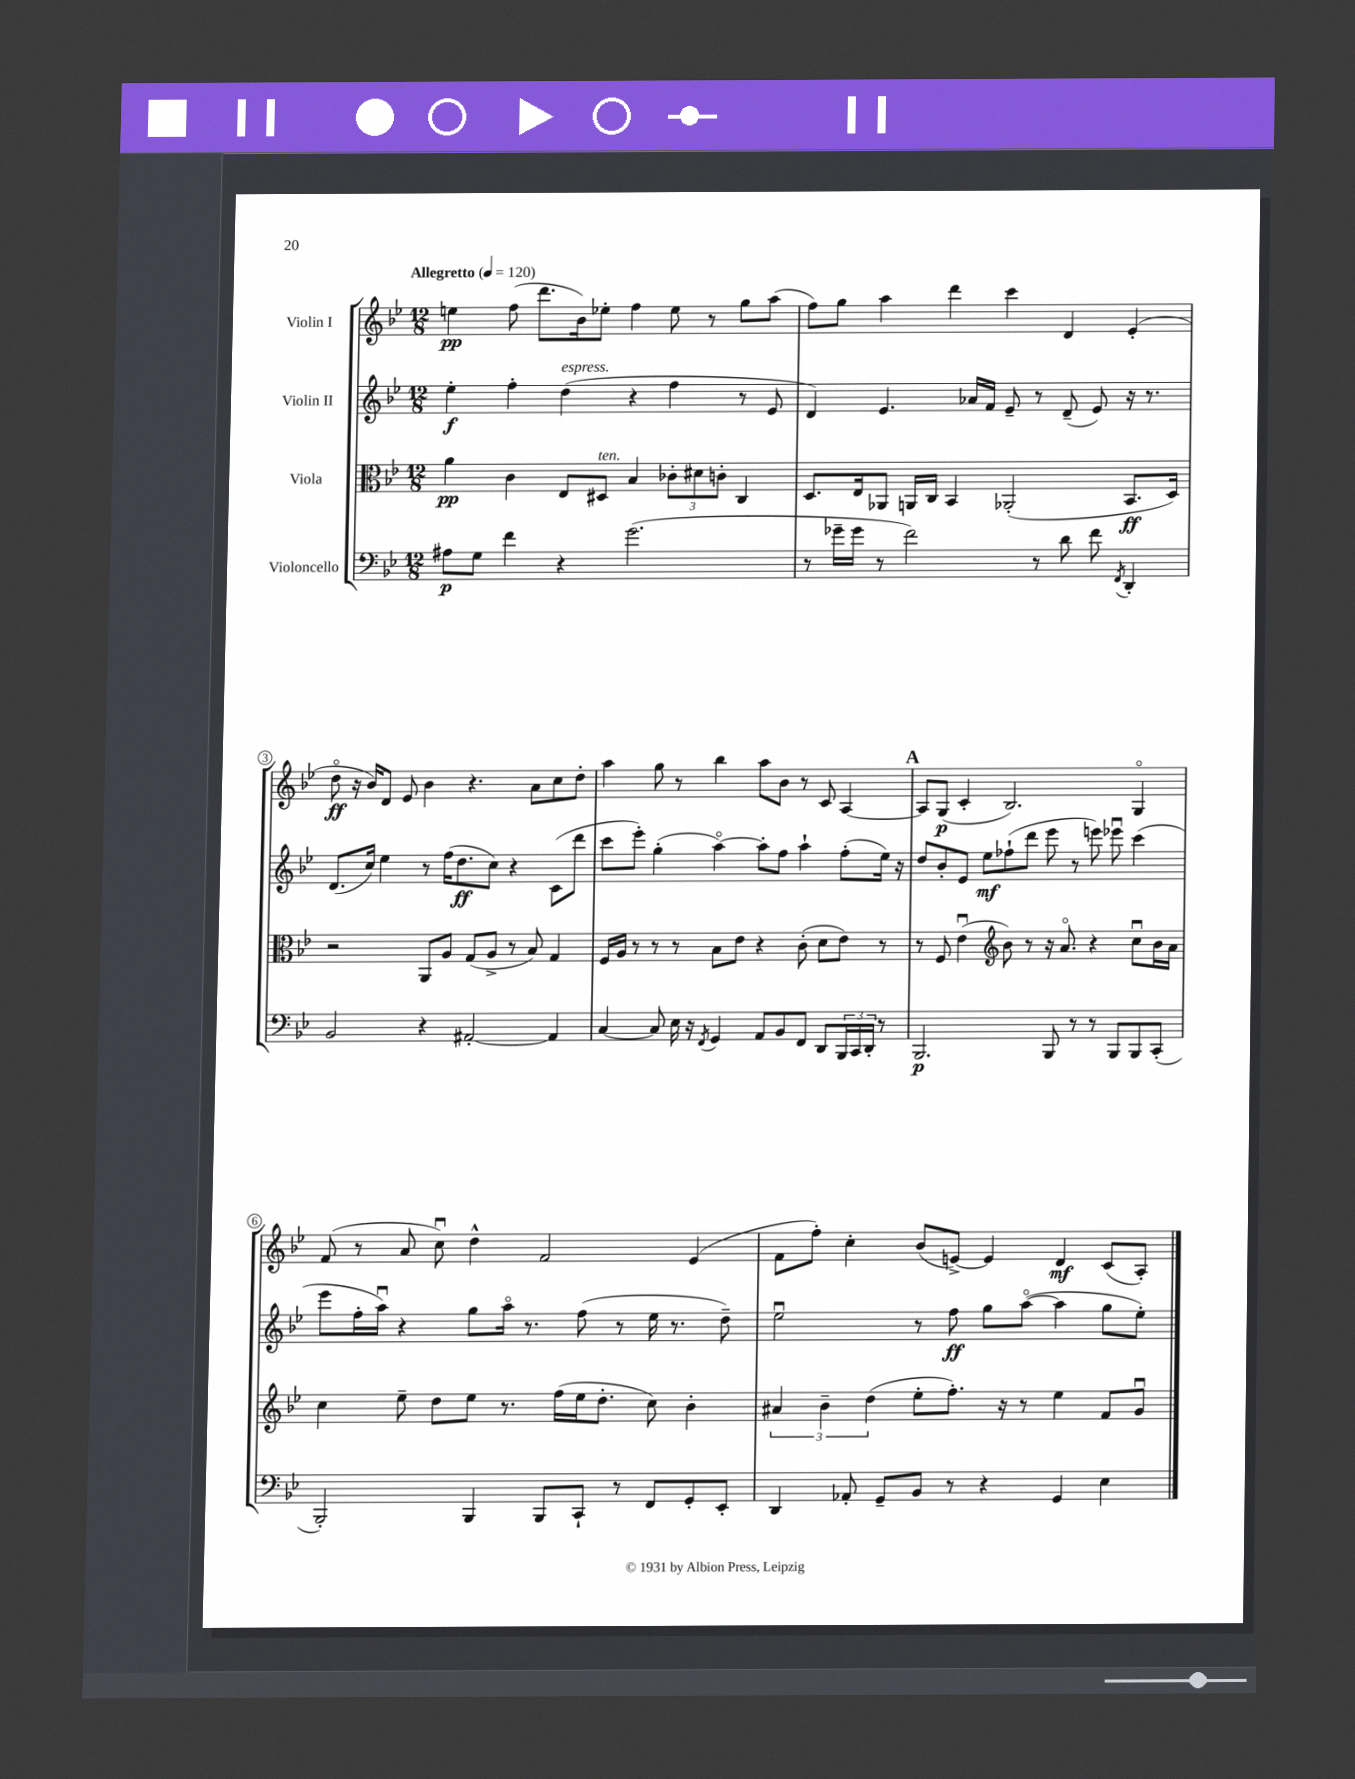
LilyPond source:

<<
\new StaffGroup <<
\new Staff = "s0" \with { instrumentName = "Violin I" } {
    \clef treble \key bes \major \numericTimeSignature \time 12/8 \tempo "Allegretto" 4 = 120
    e''4\pp f''8( d'''8. bes'16) ees''8-. f''4 ees''8 r8 g''8 a''8( |
    f''8) g''8 a''4 d'''4 c'''4 d'4 ees'4-.( |
    d''8\flageolet\ff r16 bes'16) d'8 ees'8 bes'4 r4. a'8 c''8 d''8-. |
    a''4 g''8 r8 bes''4 a''8 bes'8 r8 c'8 a4~ |
    \mark \markup { \bold "A" } a8 g8\p( c'4-. bes2.) g4\flageolet |
    f'8( r8 a'8 c''8\downbow) d''4-^ f'2 ees'4( |
    f'8 f''8-.) c''4-. bes'8( e'8~->) e'4 d'4\mf c'8( a8-.) \bar "|." |
}
\new Staff = "s1" \with { instrumentName = "Violin II" } {
    \clef treble \key bes \major \numericTimeSignature \time 12/8
    ees''4-.\f f''4-. d''4^\markup { \italic "espress." }( r4 f''4 r8 ees'8 |
    d'4) ees'4. aes'16 f'16 ees'8-- r8 d'8--( ees'8) r16 r8. |
    d'8.( c''16) ees''4 r8 f''16( d''8.\ff c''8) r4 c'8( d'''8 |
    c'''8 ees'''8-.) g''4-.( a''4~\flageolet) a''8-. f''8 a''4-! f''8-.( ees''16) r16 |
    \mark \markup { \bold "A" } d''8 bes'8-. ees'8 ees''8\mf fes''8-!( d'''8 ees'''8 r8 e'''8) ees'''8\downbow c'''4( |
    ees'''8 f''16-. a''16\downbow) r4 g''8 a''16\flageolet r8. f''8( r8 ees''16 r8. d''8--) |
    ees''2\downbow r8 f''8\ff g''8 a''8~\flageolet( a''4 g''8 ees''8-.) \bar "|." |
}
\new Staff = "s2" \with { instrumentName = "Viola" } {
    \clef alto \key bes \major \numericTimeSignature \time 12/8
    a'4\pp c'4 ees8 dis8^\markup { \italic "ten." } bes4 \tuplet 3/2 { ces'8-. dis'8 c'8-. } c4 |
    d8. ees16 aes,8 a,16 c16 bes,4 aes,2-.( bes,8.\ff d16) |
    r2 a,8 a8 g8( a8-> r8 bes8) g4 |
    f16 a16 r8 r8 r8 bes8 ees'8 r4 c'8-.( d'8 ees'8) r8 |
    \mark \markup { \bold "A" } r8 f8 ees'4\downbow( \clef treble bes'8) r8 r16 a'8.\flageolet r4 c''8\downbow bes'16 a'16 |
    c''4 ees''8-- d''8 ees''8 r8. f''16( ees''16 d''8.-. c''8) bes'4-. |
    \tuplet 3/2 { ais'4 bes'4-- d''4( } ees''8-. f''8.-.) r16 r8 ees''4 f'8 g'8\downbow \bar "|." |
}
\new Staff = "s3" \with { instrumentName = "Violoncello" } {
    \clef bass \key bes \major \numericTimeSignature \time 12/8
    ais8\p g8 f'4 r4 g'2.( |
    r8 ges'16-- ges'16 r8 f'2) r8 d'8 f'8 \acciaccatura { f,8 } d,4-. |
    bes,2 r4 ais,2~-. ais,4 |
    c4~ c8 ees16 r16 \acciaccatura { f,8 } g,4 a,8 bes,8 f,8 d,8 \tuplet 3/2 { bes,,16 c,16 d,16-. } r8 |
    \mark \markup { \bold "A" } bes,,2.\p bes,,8 r8 r8 bes,,8 bes,,8 c,8-.( |
    bes,,2-.) bes,,4 bes,,8 c,8-! r8 f,8 g,8-. ees,8-. |
    d,4 aes,8-. g,8-- bes,8 r8 r4 g,4 ees4 \bar "|." |
}
>>
>>
\layout { \context { \Score \override BarNumber.stencil = #(make-stencil-circler 0.1 0.3 ly:text-interface::print) } }
